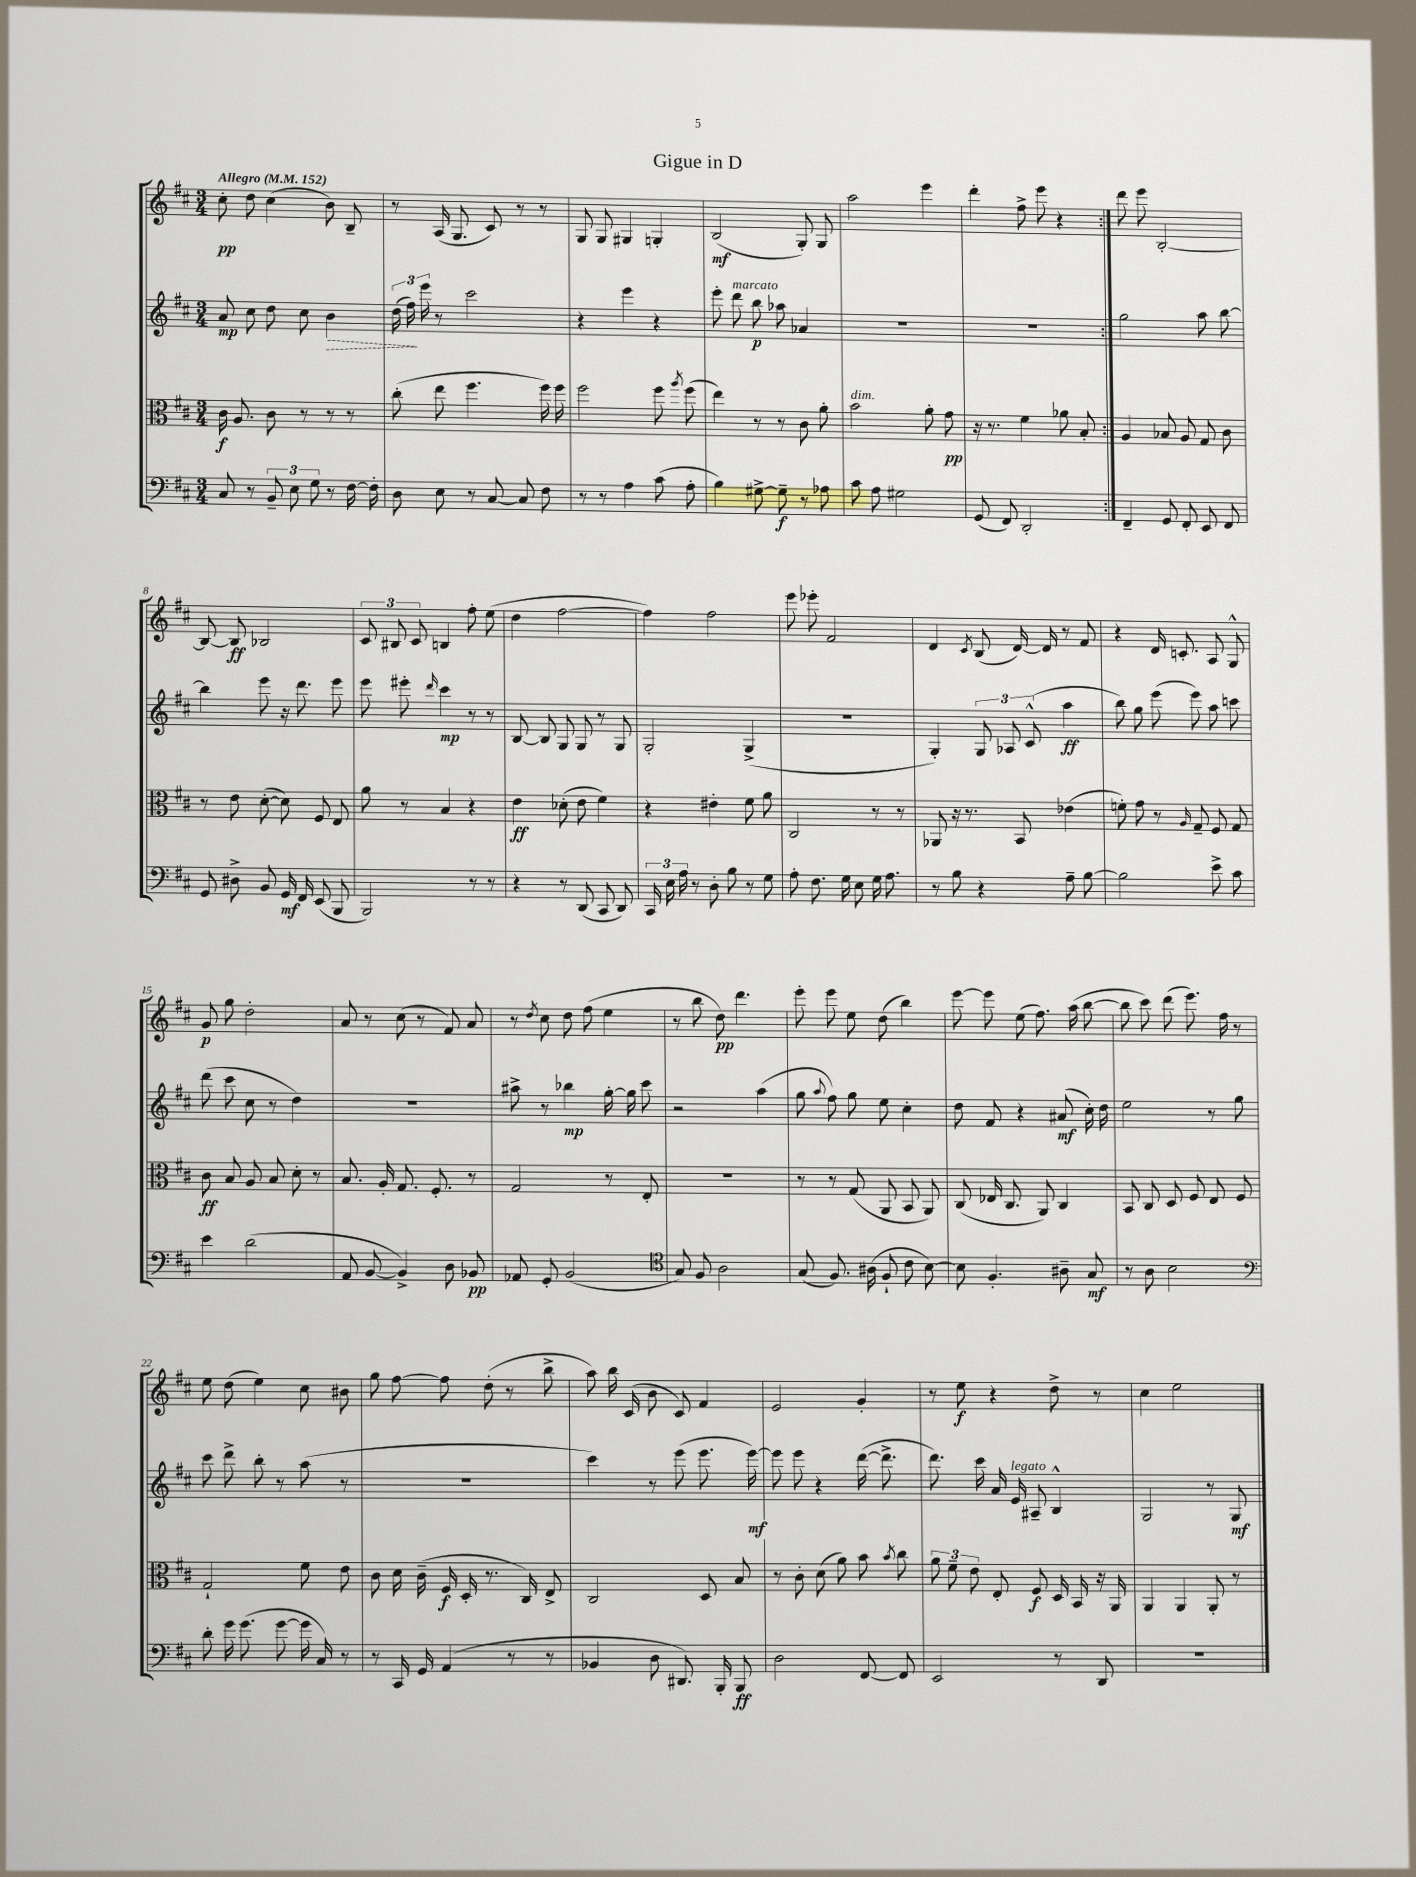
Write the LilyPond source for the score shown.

\header { title = "Gigue in D" }
<<
\new StaffGroup <<
\new Staff = "s0" {
    \clef treble \key d \major \numericTimeSignature \time 3/4 \tempo "Allegro" 4 = 152
    \autoBeamOff \repeat volta 2 { cis''8-.\pp d''8 cis''4( b'8) b8-- |
    r8 a16( g8. cis'8) r8 r8 |
    g8 g8 gis4 g4-. |
    b2\mf( g8-.) g8 |
    a''2 e'''4 |
    d'''4-. fis''8-> e'''8 r4 | }
    d'''8 e'''8 b2~-. |
    b8~ b8\ff bes2 |
    \tuplet 3/2 { cis'8 bis8 cis'8 } b4 fis''8-. e''8( |
    d''4 fis''2~ |
    fis''4) fis''2 |
    e'''8 ees'''8-. fis'2 |
    d'4 \acciaccatura { cis'8 } b8( d'16~) d'16 r8 fis'8 |
    r4 d'16 c'8.-. a8 g8-^ |
    g'8\p g''8 d''2-. |
    a'8 r8 cis''8( r8 fis'8) a'8 |
    r8 \acciaccatura { d''8 } cis''8 d''8 fis''8( e''4 |
    r8 b''8 d''8\pp) d'''4. |
    e'''8-. e'''8 e''8 d''8( b''4) |
    e'''8~ e'''8 e''8( fis''8.) a''16( b''8~ |
    b''8 cis'''8) d'''8( e'''8.) fis''16 r8 |
    e''8 d''8( e''4) cis''8 bis'8 |
    g''8 fis''8~ fis''8 d''8-.( r8 b''8-> |
    a''8) b''16 cis'16( b'8 cis'8) fis'4 |
    e'2 g'4-. |
    r8 e''8\f r4 d''8-> r8 |
    cis''4 e''2 \bar "|." |
}
\new Staff = "s1" {
    \clef treble \key d \major \numericTimeSignature \time 3/4
    \autoBeamOff \repeat volta 2 { a'8\mp cis''8 d''8 cis''8 \once \override Hairpin.style = #'dashed-line b'4\> |
    \tuplet 3/2 { d''16( fis''16\!) e'''16 } r8 cis'''2 |
    r4 e'''4 r4 |
    e'''8-. d'''8^\markup { \italic "marcato" } b''8\p aes''8 aes'4 |
    R2. |
    R2. | }
    g''2 a''8 b''8~ |
    b''4 e'''8 r16 d'''8. e'''8 |
    e'''8 eis'''8-. \grace { d'''16 } cis'''4\mp r8 r8 |
    b8~ b8 g8 g8 r8 g8 |
    g2-. g4->( |
    R2. |
    g4-.) \tuplet 3/2 { g8 aes8 cis'8-^( } a''4\ff |
    b''8) g''8 e'''8( e'''8) a''8 c'''8 |
    d'''8( cis'''8 cis''8 r8 d''4) |
    R2. |
    ais''8-> r8 bes''4\mp g''16~-. g''16 cis'''8 |
    r2 a''4( |
    g''8 \appoggiatura { a''8 } fis''8) g''8 e''8 cis''4-. |
    d''8 fis'8 r4 ais'8\mf( cis''16-.) d''16 |
    e''2 r8 g''8 |
    cis'''8 d'''8-> b''8-. r8 a''8( r8 |
    R2. |
    cis'''4) r8 e'''8( e'''8. e'''16~\mf) |
    e'''8 e'''8 r4 d'''16~( d'''8.-> |
    d'''8.) cis'''16 a'16 e'16^\markup { \italic "legato" } ais8-- b4-^ |
    g2 r8 g8\mf \bar "|." |
}
\new Staff = "s2" {
    \clef alto \key d \major \numericTimeSignature \time 3/4
    \autoBeamOff \repeat volta 2 { cis'16\f a8. cis'8 r8 r8 r8 |
    cis''8-.( e''8 fis''4. fis''16) fis''16 |
    fis''2 fis''8 \acciaccatura { a''8 } fis''8( |
    e''4) r8 r8 cis'8 a'8-. |
    b'2^\markup { \italic "dim." } a'8-. g'8\pp |
    r16 r8. fis'4 aes'8 b8-. | }
    a4 bes8 a8 g8 cis'8 |
    r8 e'8 d'8~-.( d'8) fis8 e8 |
    a'8 r8 b4 r4 |
    e'4\ff des'8-.( e'8 fis'4) |
    r4 eis'4-. fis'8 a'8 |
    cis2 r8 r8 |
    aes,8 r16 r8. b,8 ees'4( |
    f'8-.) g'8 r8 \grace { a16 } g8-- fis8 g8 |
    cis'8\ff b8 a8 b8 d'8-. r8 |
    b8. a16-. g8. fis8.-. r8 |
    g2 r8 e8-. |
    R2. |
    r8 r8 g8( a,8 b,8 a,8) |
    cis8( ees16 cis8. a,8) cis4 |
    b,8 cis8 d8 fis8 e8 fis8 |
    g2-! fis'8 e'8 |
    cis'8 d'16 cis'16--( fis16\f d16-. r8. cis16) e8-> |
    cis2 d8 b8 |
    r8 cis'8-. d'8( a'8) b'8 \acciaccatura { b'8 } cis''8 |
    \tuplet 3/2 { a'8 fis'8-- e'8 } e8-. fis8\f d16 b,16 r16 a,16 |
    a,4 a,4 a,8-. r8 \bar "|." |
}
\new Staff = "s3" {
    \clef bass \key d \major \numericTimeSignature \time 3/4
    \autoBeamOff \repeat volta 2 { cis8 r8 \tuplet 3/2 { b,8-- e8 g8 } r8 fis16~ fis16-. |
    d8 e8 r8 cis8~ cis8 fis8 |
    r8 r8 a4 cis'8( a8-. |
    b4) gis8~-> gis8--\f r8 aes8 |
    cis'8 a8 gis2 |
    g,8( fis,8) d,2-. | }
    fis,4-- g,8 fis,8-. e,8 fis,8 |
    g,8 dis8-> b,8 g,16\mf fis,16 e,8( b,,8 |
    b,,2) r8 r8 |
    r4 r8 d,8( cis,8 d,8) |
    \tuplet 3/2 { cis,16 e16 a16 } r8 d8-. b8 r8 g8 |
    a8-. fis8. g16 e8 g16 a8. |
    r8 b8 r4 a8-- b8~ |
    b2 e'8-> cis'8 |
    e'4 d'2( |
    a,8 b,8~ b,4->) d8 bes,8\pp |
    aes,8 g,8-. b,2( |
    \clef tenor g8) fis8 a2 |
    g8( fis8.) ais16( fis8-! cis'8 b8~) |
    b8 fis4.-. ais8-- g8\mf |
    r8 a8 b2 |
    \clef bass d'8-. g'16 g'8.( g'8~ g'16 cis16) r8 |
    r8 cis,16 g,16 a,4( r8 r8 |
    bes,4 d8 dis,8.) b,,16-. b,,8\ff |
    d2 fis,8~ fis,8 |
    e,2 r8 d,8 |
    R2. \bar "|." |
}
>>
>>
